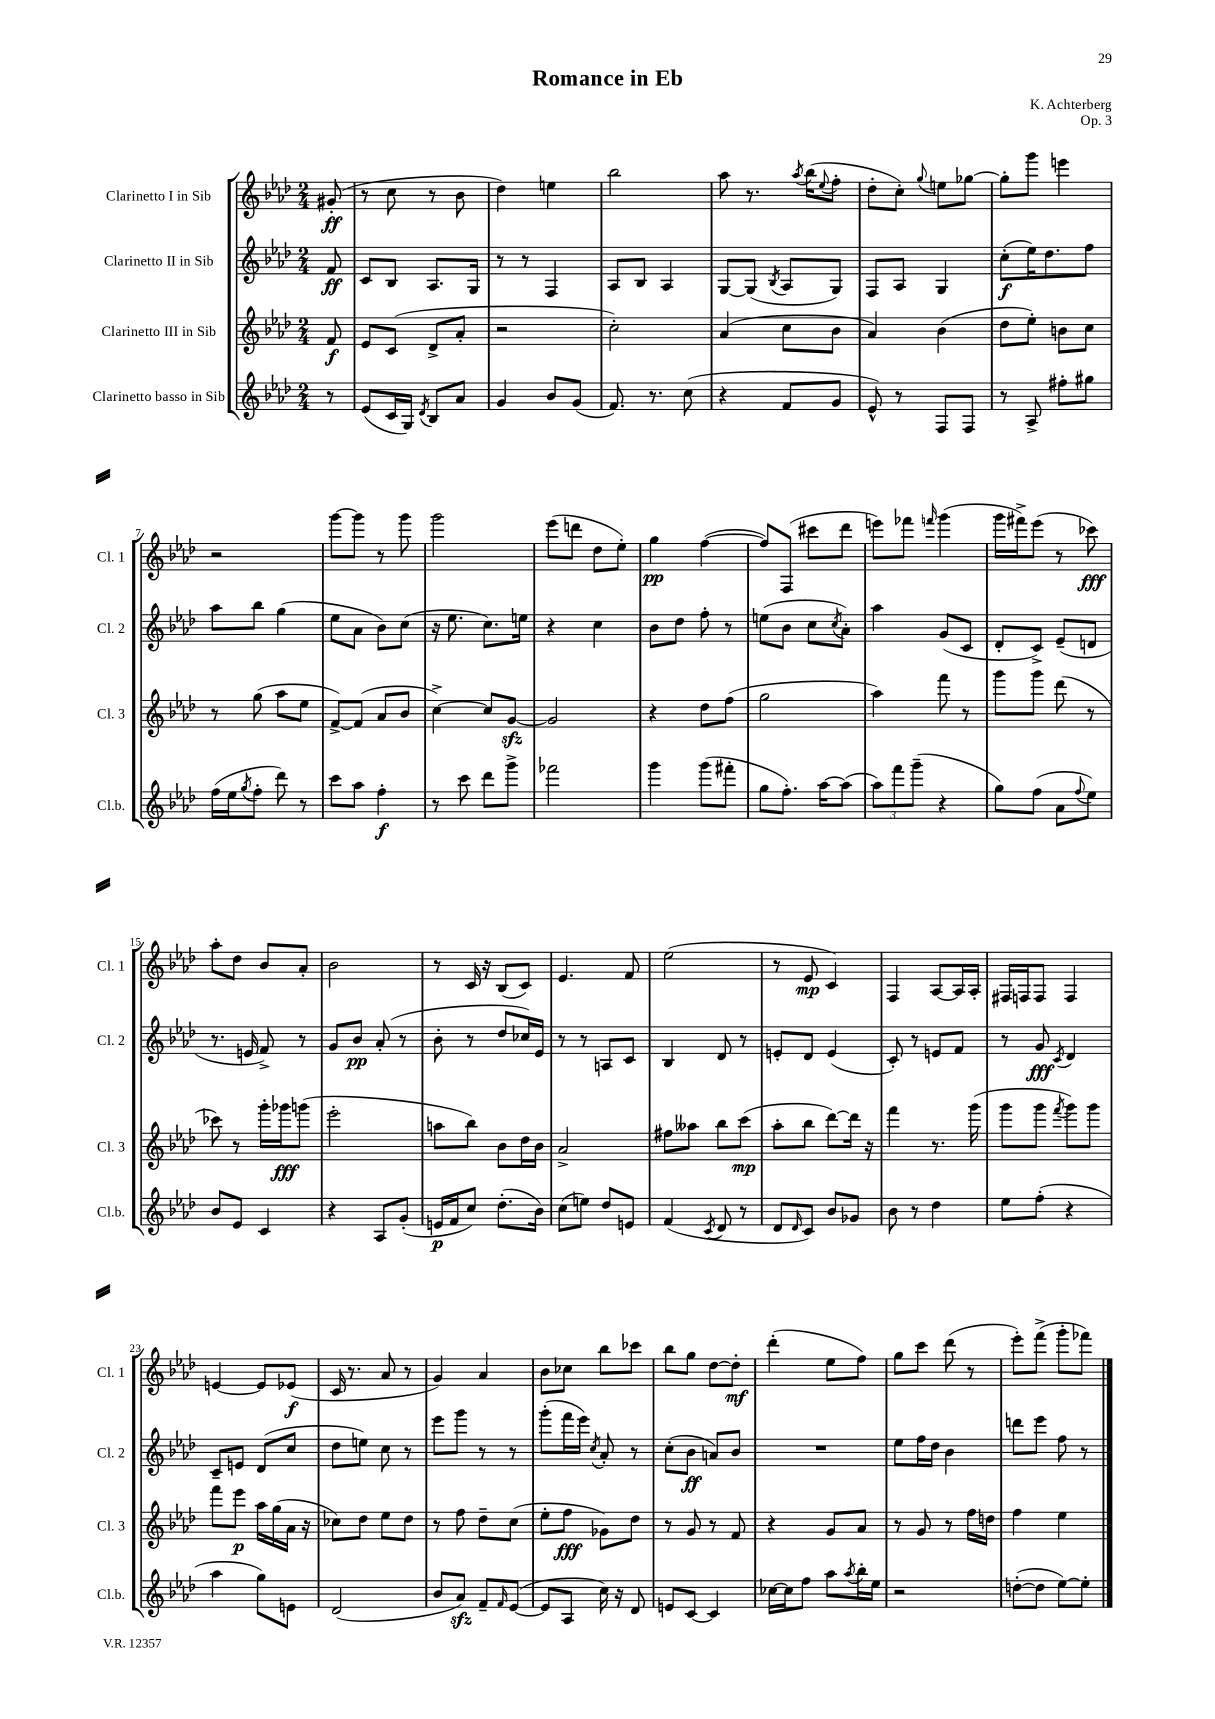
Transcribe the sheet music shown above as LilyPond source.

\header { title = "Romance in Eb" composer = "K. Achterberg" opus = "Op. 3" }
<<
\new StaffGroup <<
\new Staff = "s0" \with { instrumentName = "Clarinetto I in Sib" shortInstrumentName = "Cl. 1" } {
    \clef treble \key aes \major \numericTimeSignature \time 2/4 \partial 8
    gis'8-.\ff( |
    r8 c''8 r8 bes'8 |
    des''4) e''4 |
    bes''2 |
    aes''8 r8. \acciaccatura { aes''8 } bes''16( \appoggiatura { ees''8 } f''8-. |
    des''8-. c''8-.) \appoggiatura { g''8 } e''8 ges''8~ |
    ges''8-. g'''8 e'''4 |
    r2 |
    g'''8~ g'''8 r8 g'''8 |
    g'''2 |
    ees'''8( d'''8 des''8 ees''8-.) |
    g''4\pp f''4~( |
    f''8) f8( cis'''8 des'''8 |
    e'''8) fes'''8 \grace { f'''16 } g'''4( |
    g'''16 fis'''16->) ees'''8( r8 ces'''8\fff) |
    aes''8-. des''8 bes'8 aes'8-. |
    bes'2 |
    r8 c'16 r16 bes8( c'8) |
    ees'4. f'8 |
    ees''2( |
    r8 ees'8\mp c'4) |
    f4 aes8~ aes16 aes16-. |
    fis16 f16 f8 f4 |
    e'4~ e'8 ees'8\f( |
    c'16 r8. aes'8 r8 |
    g'4) aes'4 |
    bes'8 ces''8 bes''8 ces'''8 |
    bes''8 g''8 des''8~ des''8-.\mf |
    des'''4-.( ees''8 f''8) |
    g''8 c'''8 des'''8( r8 |
    ees'''8-.) f'''8->( g'''8-. fes'''8) \bar "|." |
}
\new Staff = "s1" \with { instrumentName = "Clarinetto II in Sib" shortInstrumentName = "Cl. 2" } {
    \clef treble \key aes \major \numericTimeSignature \time 2/4 \partial 8
    f'8\ff |
    c'8 bes8 aes8. g16 |
    r8 r8 f4 |
    aes8 bes8 aes4 |
    g8~ g8( \acciaccatura { bes8 } aes8 g8) |
    f8 aes8 g4 |
    c''8-.\f( ees''16) des''8. f''8 |
    aes''8 bes''8 g''4( |
    ees''8 aes'8 bes'8) c''8( |
    r16 ees''8. c''8.) e''16 |
    r4 c''4 |
    bes'8 des''8 f''8-. r8 |
    e''8( bes'8 c''8 \acciaccatura { c''8 } aes'8-.) |
    aes''4 g'8( c'8 |
    des'8-. c'8->) ees'8--( d'8 |
    r8. e'16 f'8->) r8 |
    g'8 bes'8\pp aes'8-.( r8 |
    bes'8-. r8 des''8 ces''16) ees'16 |
    r8 r8 a8 c'8 |
    bes4 des'8 r8 |
    e'8-. des'8 e'4( |
    c'8-.) r8 e'8 f'8 |
    r8 g'8\fff \acciaccatura { c'8 } des'4 |
    c'8-- e'8 des'8( c''8 |
    des''8 e''8) c''8 r8 |
    ees'''8 g'''8 r8 r8 |
    g'''8-.( f'''16 ees'''16) \acciaccatura { c''8 } aes'8-. r8 |
    c''8-.( bes'8\ff a'8) bes'8 |
    R2 |
    ees''8 f''16 des''16 bes'4 |
    d'''8 ees'''8 f''8 r8 \bar "|." |
}
\new Staff = "s2" \with { instrumentName = "Clarinetto III in Sib" shortInstrumentName = "Cl. 3" } {
    \clef treble \key aes \major \numericTimeSignature \time 2/4 \partial 8
    f'8\f |
    ees'8 c'8( des'8-> aes'8-. |
    r2 |
    c''2-.) |
    aes'4( c''8 bes'8 |
    aes'4) bes'4( |
    des''8 ees''8-.) b'8 c''8 |
    r8 g''8( aes''8 ees''8 |
    f'8~->) f'8( aes'8 bes'8 |
    c''4~->) c''8 g'8~\sfz |
    g'2 |
    r4 des''8 f''8( |
    g''2 |
    aes''4) f'''8 r8 |
    g'''8 g'''8 des'''8( r8 |
    ces'''8) r8 g'''16-. ges'''16\fff g'''8( |
    ees'''2-. |
    a''8 bes''8) bes'8 des''16 bes'16 |
    aes'2-> |
    fis''8 aeses''8 bes''8 c'''8\mp( |
    aes''8-. bes''8 des'''8~) des'''16 r16 |
    f'''4 r8. g'''16( |
    g'''8 g'''8 \acciaccatura { f'''8 } g'''8) g'''8 |
    f'''8 ees'''8\p aes''16 g''16( aes'16 r16 |
    ces''8) des''8 ees''8 des''8 |
    r8 f''8 des''8-- c''8( |
    ees''8-. f''8\fff ges'8) des''8 |
    r8 g'8 r8 f'8 |
    r4 g'8 aes'8 |
    r8 g'8 r8 f''16 d''16 |
    f''4 ees''4 \bar "|." |
}
\new Staff = "s3" \with { instrumentName = "Clarinetto basso in Sib" shortInstrumentName = "Cl.b." } {
    \clef treble \key aes \major \numericTimeSignature \time 2/4 \partial 8
    r8 |
    ees'8( c'16 g16) \acciaccatura { des'8 } bes8 aes'8 |
    g'4 bes'8 g'8( |
    f'8.) r8. c''8( |
    r4 f'8 g'8 |
    ees'8-^) r8 f8 f8 |
    r8 aes8-> fis''8-. gis''8 |
    f''16( ees''16 \acciaccatura { g''8 } f''8-. des'''8) r8 |
    c'''8 aes''8 f''4-.\f |
    r8 c'''8 des'''8 g'''8-> |
    fes'''2 |
    g'''4 g'''8( fis'''8-. |
    g''8 f''8.-.) aes''16~ aes''8( |
    \tuplet 3/2 { aes''8) f'''8 g'''8--( } r4 |
    g''8) f''8( aes'8 \appoggiatura { f''8 } ees''8) |
    bes'8 ees'8 c'4 |
    r4 aes8 g'8-.( |
    e'16\p f'16 c''8) des''8.-.( bes'16) |
    c''8( e''8) des''8 e'8 |
    f'4( \acciaccatura { c'8 } des'8 r8 |
    des'8 \grace { des'16 } c'8) bes'8 ges'8 |
    bes'8 r8 des''4 |
    ees''8 f''8-.( r4 |
    aes''4 g''8) e'8 |
    des'2( |
    bes'8 aes'8\sfz) f'8-- \grace { f'16 } ees'8~( |
    ees'8 aes8 c''16) r16 des'8 |
    e'8 c'8~ c'4 |
    ces''16~ ces''16 f''8 aes''8 \acciaccatura { aes''8 } bes''16-. ees''16 |
    r2 |
    d''8~-.( d''8 ees''8~) ees''8-. \bar "|." |
}
>>
>>
